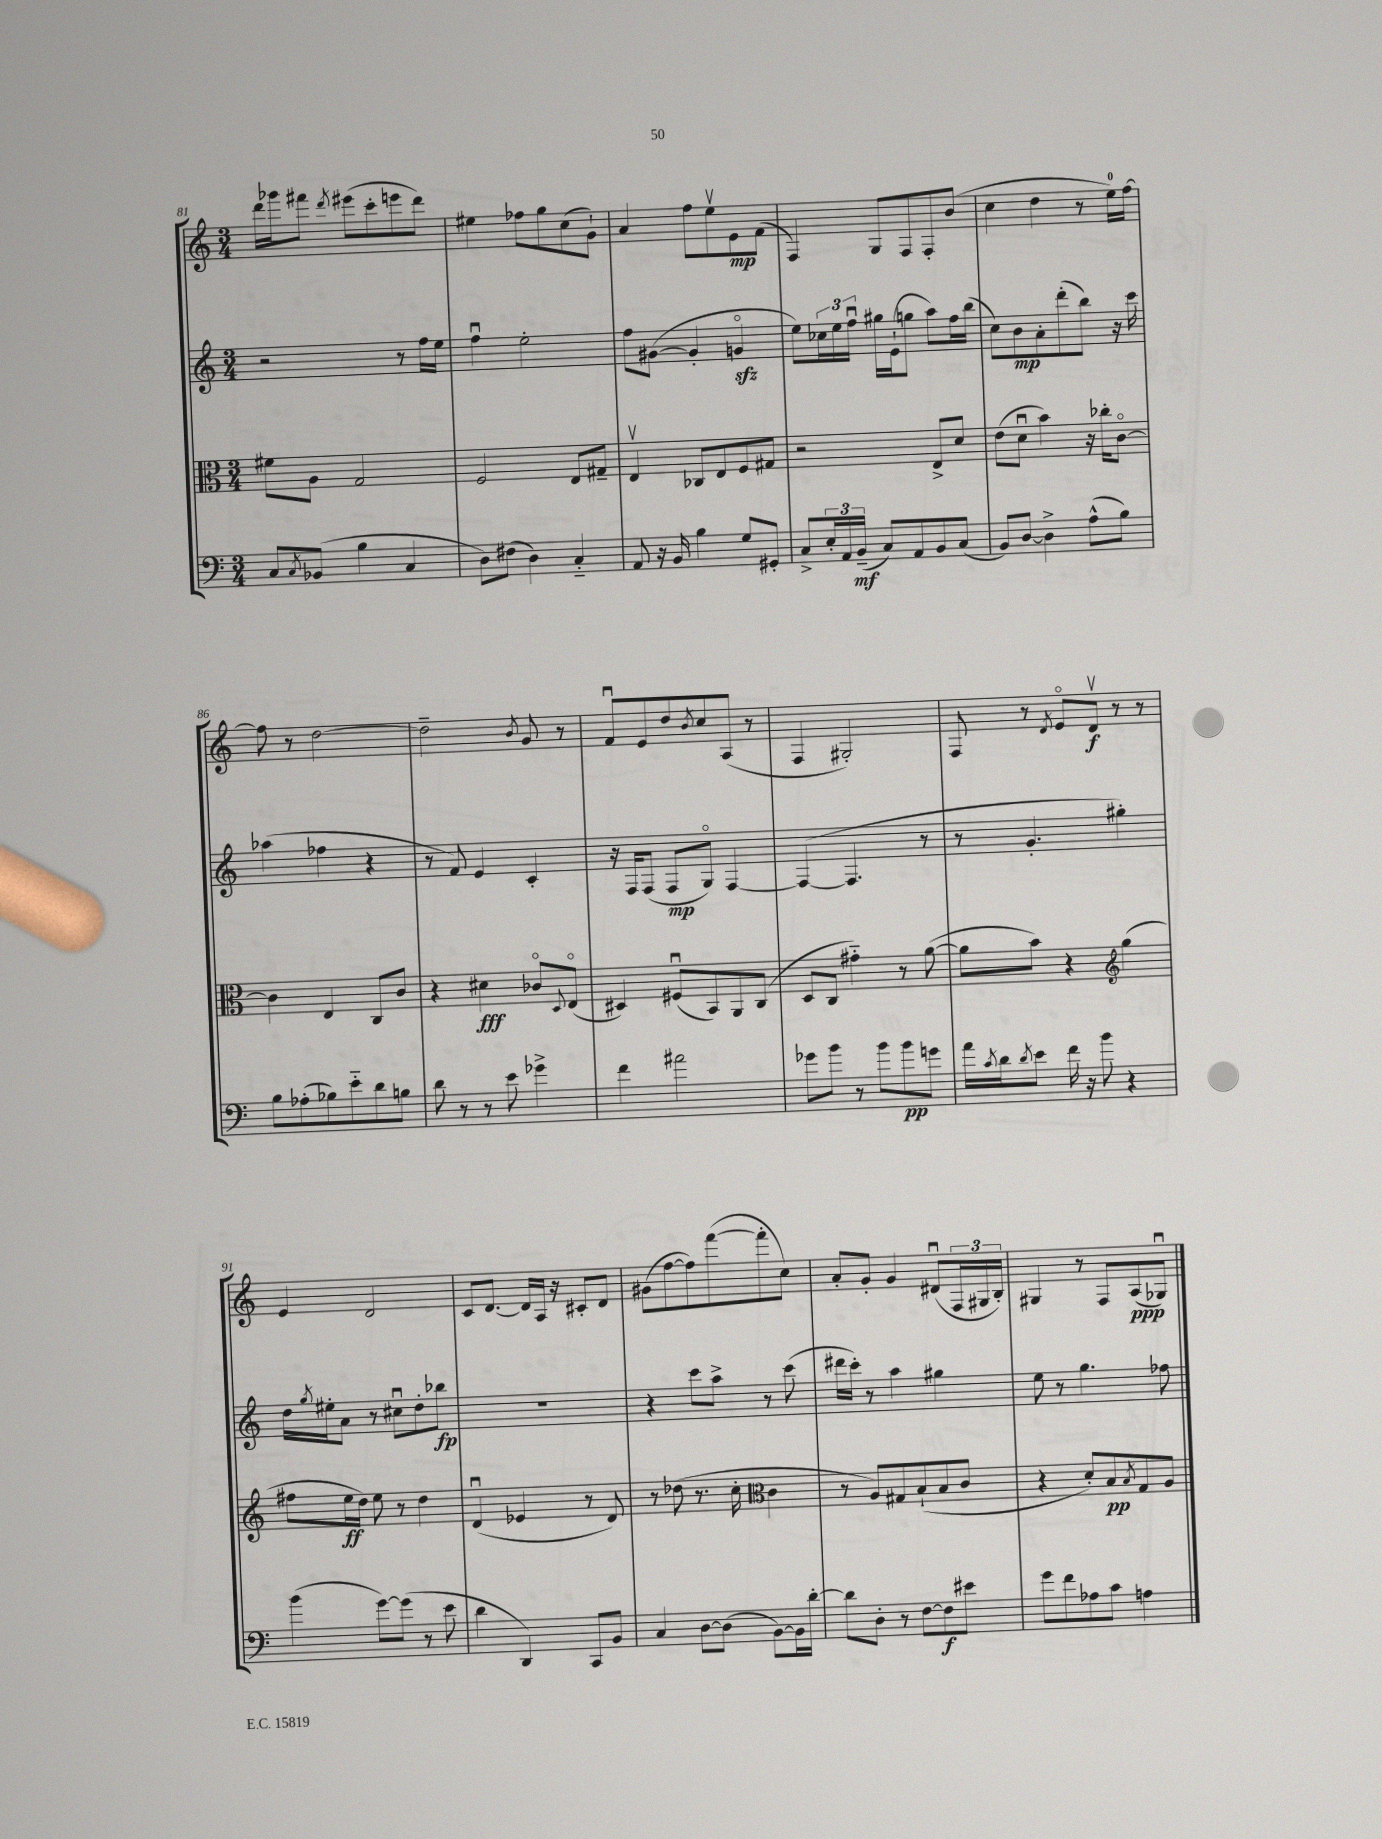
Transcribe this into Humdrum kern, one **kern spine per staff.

**kern	**dynam	**kern	**dynam	**kern	**dynam	**kern	**dynam
*part4	*part4	*part3	*part3	*part2	*part2	*part1	*part1
*staff4	*staff4	*staff3	*staff3	*staff2	*staff2	*staff1	*staff1
*clefF4	*	*clefC3	*	*clefG2	*	*clefG2	*
*k[]	*	*k[]	*	*k[]	*	*k[]	*
*M3/4	*	*M3/4	*	*M3/4	*	*M3/4	*
=81	=81	=81	=81	=81	=81	=81	=81
8C/L	.	8f#X\L	.	2r	.	16ddd\LL	.
.	.	.	.	.	.	16ggg-X\J	.
8qC/	.	.	.	.	.	.	.
(8BB-X/J	.	8A\J	.	.	.	8fff#X\J	.
.	.	.	.	.	.	8qddd/	.
4B\	.	2G/	.	.	.	(8eee#X\L	.
.	.	.	.	.	.	8ccc'\	.
4C/	.	.	.	8r	.	8eeen\	.
.	.	.	.	16ff\LL	.	8ddd\J)	.
.	.	.	.	16ee\JJ	.	.	.
=82	=82	=82	=82	=82	=82	=82	=82
8D\L)	.	2F/	.	4ffu\	.	4ee#X\	.
(8F#X\J	.	.	.	.	.	.	.
4D\)	.	.	.	2ee'\	.	8ff-X\L	.
.	.	.	.	.	.	8gg\	.
4C/	.	8E/L	.	.	.	(8cc\	.
.	.	8G#X~/J	.	.	.	8g`\J)	.
=83	=83	=83	=83	=83	=83	=83	=83
8AA/	.	4Ev/	.	8ff\L	.	4a/	.
16r	.	.	.	([8g#X\J	.	.	.
16BB/	.	.	.	.	.	.	.
4B\	.	8C-X/L	.	4g#'/]	.	8ff\L	.
.	.	8E/	.	.	.	8eev\	.
8G/L	.	8F/	.	4gnzz/	.	8e\	mp
8GG#X'/J	.	8G#X/J	.	.	.	(8f\J	.
=84	=84	=84	=84	=84	=84	=84	=84
8C^/L	.	2r	.	8ee\L)	.	4F/)	.
24E'/L	.	.	.	24cc-X\L	.	.	.
24AA/	.	.	.	24ee\	.	.	.
(24BB~/JJ	mf	.	.	24ffu\JJ	.	.	.
8C/L)	.	.	.	16gg#X\LL	.	8G/L	.
.	.	.	.	(16e`\J	.	.	.
8AA/	.	.	.	8ggn\J	.	8F/	.
8BB/	.	8E^/L	.	8aa\L)	.	8F'/	.
(8C/J	.	8d/J	.	16ff\L	.	(8b/J	.
.	.	.	.	(16bb\JJ	.	.	.
=85	=85	=85	=85	=85	=85	=85	=85
8BB/L)	.	(8e\L	.	8cc\L)	.	4cc\	.
[8D/J	.	8du\J	.	8b\	mp	.	.
4D^\]	.	4b\)	.	8a'\	.	4dd\	.
.	.	.	.	(8ddd'\	.	.	.
(8A^^\L	.	16r	.	8bb\J)	.	8r	.
.	.	16cc-X'\KL	.	.	.	.	.
8B\J)	.	[8c\J	.	16r	.	16ee\LL)	.
.	.	.	.	16ccc\	.	[16ff\JJ	.
!!LO:LB:g=z
=86	=86	=86	=86	=86	=86	=86	=86
8B\L	.	4c\]	.	(4aa-X\	.	8ff\]	.
(8A-X'\	.	.	.	.	.	8r	.
8B-X\)	.	4E/	.	4ff-X\	.	[2dd\	.
8e\	.	.	.	.	.	.	.
8d\	.	8C/L	.	4r	.	.	.
8Bn\J	.	8c/J	.	.	.	.	.
=87	=87	=87	=87	=87	=87	=87	=87
8d\	.	4r	.	8r	.	2dd~\]	.
8r	.	.	.	8f/)	.	.	.
8r	.	4d#X\	fff	4e/	.	.	.
8e\	.	.	.	.	.	.	.
.	.	.	.	.	.	8qb/	.
4g-X^\	.	8c-X/L	.	4c'/	.	8g/	.
.	.	8qqD/	.	.	.	.	.
.	.	(8E/J	.	.	.	8r	.
=88	=88	=88	=88	=88	=88	=88	=88
4f\	.	4D#X/)	.	16r	.	8fu/L	.
.	.	.	.	16F/KL	.	.	.
.	.	.	.	(8F/J	.	8e/	.
2a#X\	.	(8F#Xu/L	.	8F/L	mp	8dd/	.
.	.	.	.	.	.	8qb/	.
.	.	8BB/)	.	8G/J)	.	8cc/	.
.	.	8AA/	.	[4F/	.	(8A/J	.
.	.	(8C/J	.	.	.	8r	.
=89	=89	=89	=89	=89	=89	=89	=89
8g-X\L	.	8D/L	.	(4F/_	.	4F/	.
8b\J	.	8C/J	.	.	.	.	.
8r	.	4g#X\)	.	4.F/]	.	2G#X'/)	.
8b\L	.	.	.	.	.	.	.
8b\	pp	8r	.	.	.	.	.
8gn\J	.	([8a\	.	8r	.	.	.
=90	=90	=90	=90	=90	=90	=90	=90
16a\LL	.	8a\L]	.	8r	.	8F/	.
8qc/	.	.	.	.	.	.	.
16d\J	.	.	.	.	.	.	.
8qd/	.	.	.	.	.	.	.
8e\J	.	8b\J)	.	4.g'/	.	8r	.
.	.	.	.	.	.	8qd/	.
16f\	.	4r	.	.	.	8e/L	.
16r	.	.	.	.	.	.	.
8b\	.	.	.	.	.	8dv/J	f
*	*	*clefG2	*	*	*	*	*
4r	.	(4gg\	.	4gg#X'\)	.	8r	.
.	.	.	.	.	.	8r	.
!!LO:LB:g=z
=91	=91	=91	=91	=91	=91	=91	=91
(4b\	.	8ff#X\L	.	16dd\LL	.	4e/	.
.	.	.	.	8qgg/	.	.	.
.	.	.	.	16ee#X'\J	.	.	.
.	.	16ee\L	ff	8a\J	.	.	.
.	.	16dd\JJ)	.	.	.	.	.
[8g\L)	.	8ee\	.	8r	.	2d/	.
(8g\J]	.	8r	.	8cc#Xu\L	.	.	.
8r	.	4dd\	.	8dd'\	.	.	.
8e\	.	.	.	8bb-X\J	fp	.	.
=92	=92	=92	=92	=92	=92	=92	=92
4d\	.	(4du/	.	2.r	.	8c/L	.
.	.	.	.	.	.	[8.d/J	.
4DD/)	.	4e-X/	.	.	.	.	.
.	.	.	.	.	.	16d/LL]	.
.	.	.	.	.	.	16A/JJ	.
.	.	.	.	.	.	16r	.
8CC/L	.	8r	.	.	.	8c#X'/L	.
8BB/J	.	8d/)	.	.	.	8d/J	.
=93	=93	=93	=93	=93	=93	=93	=93
4C/	.	8r	.	4r	.	(8g#X\L	.
.	.	(8dd-X\	.	.	.	[8ff\	.
[8D\L	.	8.r	.	8ccc\L	.	8ff\])	.
(8D\J]	.	.	.	8aa^\J	.	([8fff\	.
.	.	16cc'\	.	.	.	.	.
*	*	*clefC3	*	*	*	*	*
[8BB\L)	.	4c\	.	8r	.	8fff'\]	.
16BB\L]	.	.	.	(8ccc\	.	8cc\J)	.
[16d'\JJ	.	.	.	.	.	.	.
=94	=94	=94	=94	=94	=94	=94	=94
8d\L]	.	8r	.	16ddd#X\LL	.	8a'/L	.
.	.	.	.	16ccc'\JJ)	.	.	.
8D'\J	.	8A/L)	.	8r	.	8g'/J	.
8r	.	8G#X/	.	4aa\	.	4g/	.
[8F\L	.	(8B`/	.	.	.	.	.
8F\]	f	8B/	.	4gg#X\	.	(8d#Xu/L	.
8e#X\J	.	8c/J	.	.	.	24F/L	.
.	.	.	.	.	.	24G#X/	.
.	.	.	.	.	.	24B'/JJ)	.
=95	=95	=95	=95	=95	=95	=95	=95
8g\L	.	4r	.	8ee\	.	4G#X/	.
8f\	.	.	.	8r	.	.	.
8A-X\	.	8d'/L)	.	4.gg\	.	8r	.
8c\J	.	8B/	pp	.	.	8F/L	.
.	.	8qB/	.	.	.	.	.
4An\	.	8G/	.	.	.	(8A/	ppp
.	.	8A/J	.	8ff-X\	.	8G-Xu/J)	.
==	==	==	==	==	==	==	==
*-	*-	*-	*-	*-	*-	*-	*-
